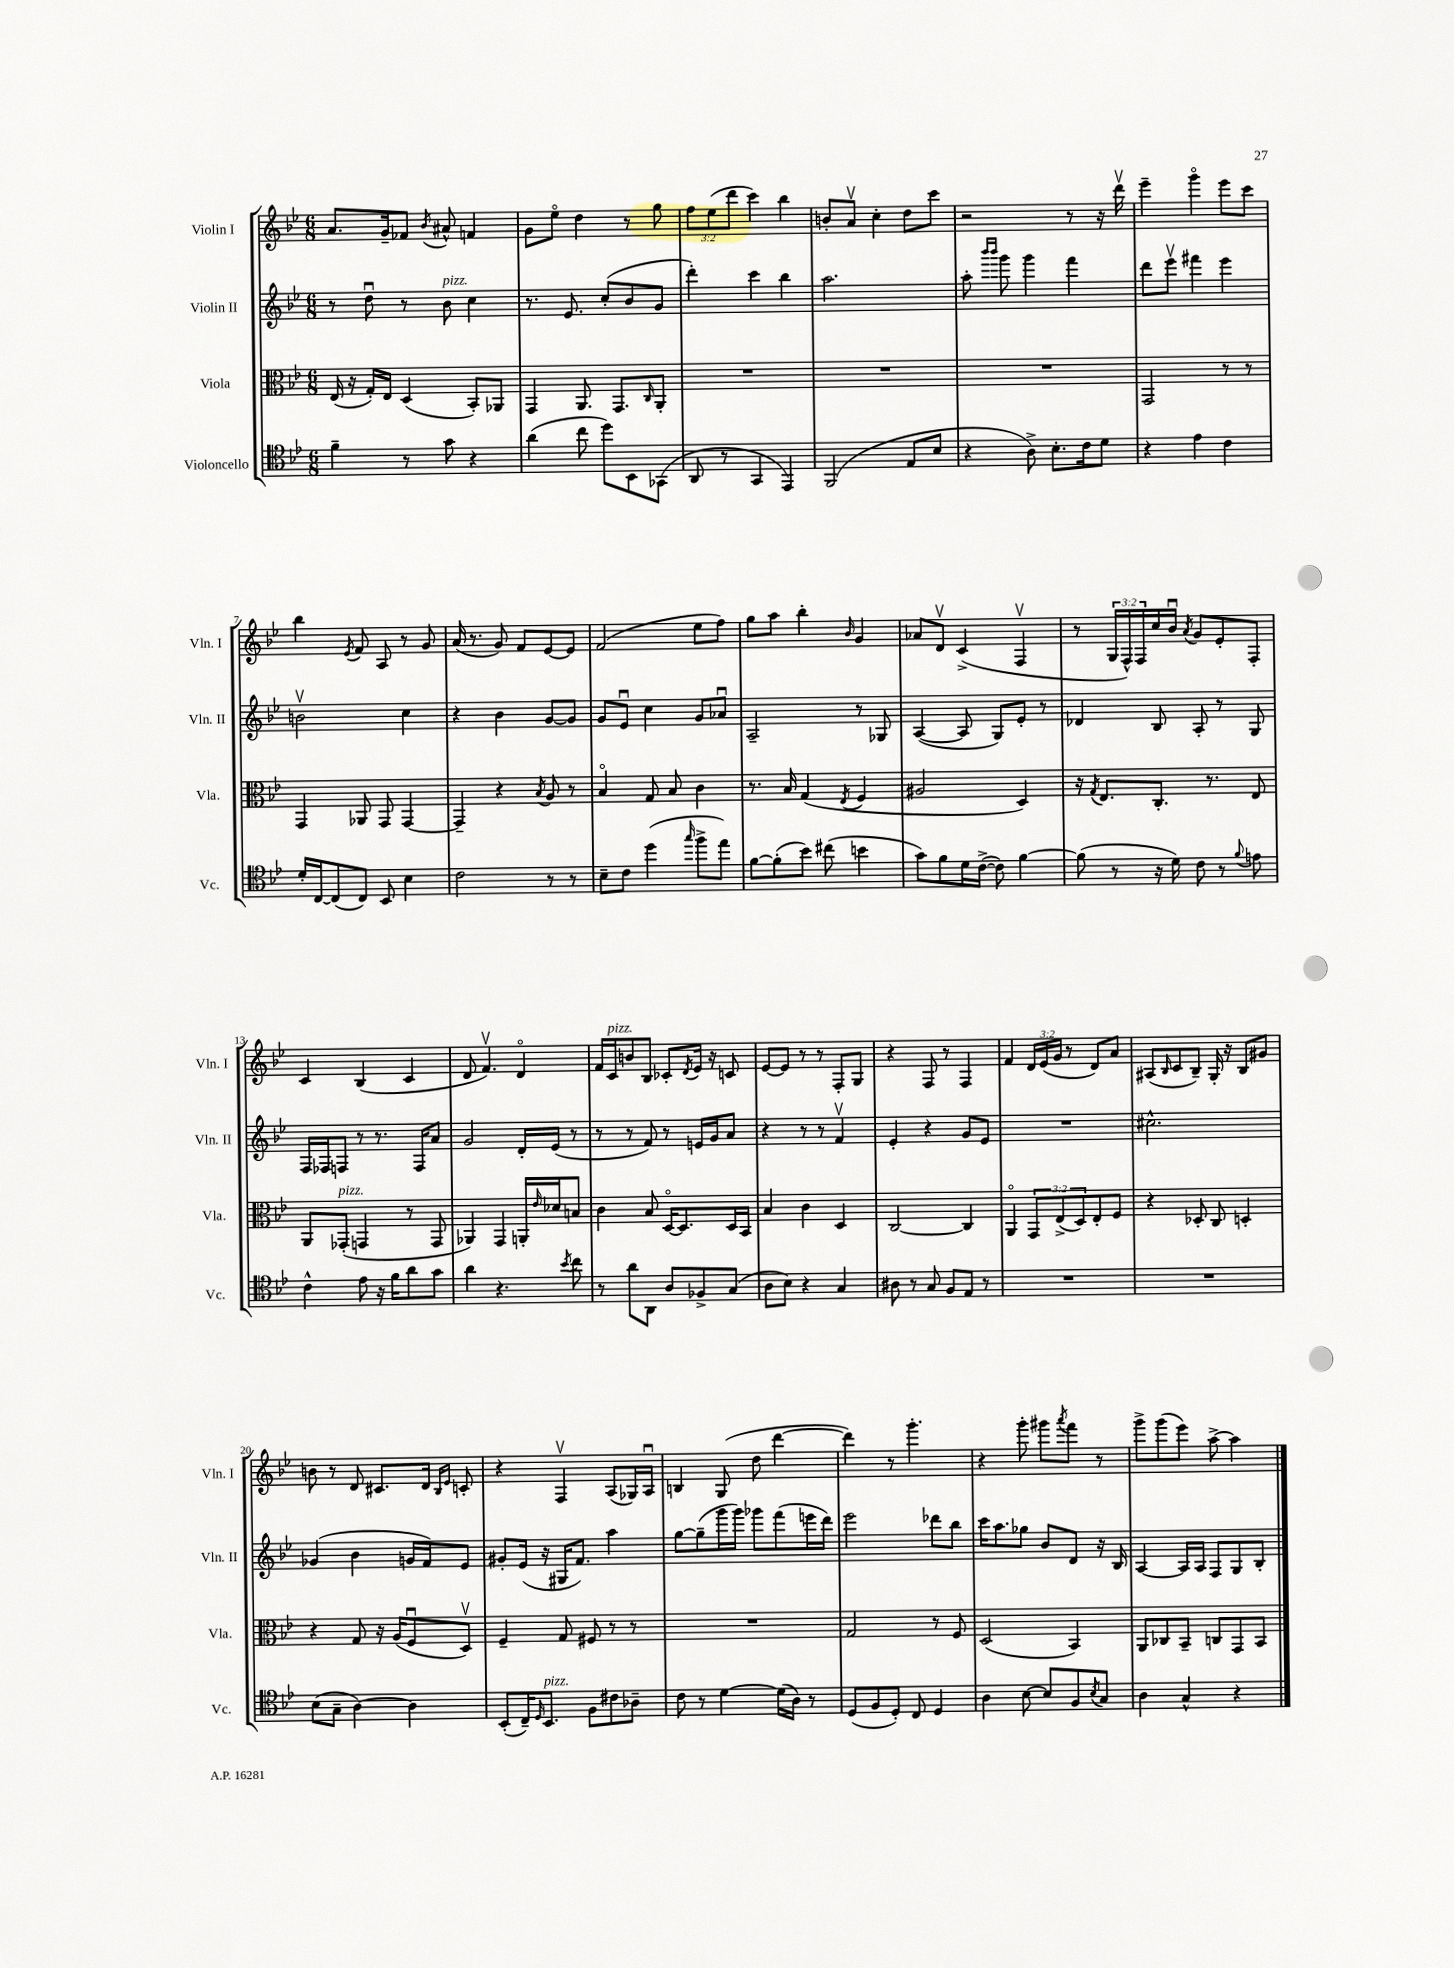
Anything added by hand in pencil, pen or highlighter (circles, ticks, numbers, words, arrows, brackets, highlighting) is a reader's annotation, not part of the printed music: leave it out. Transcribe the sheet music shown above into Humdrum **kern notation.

**kern	**kern	**kern	**kern
*part4	*part3	*part2	*part1
*staff4	*staff3	*staff2	*staff1
*I"Violoncello	*I"Viola	*I"Violin II	*I"Violin I
*I'Vc.	*I'Vla.	*I'Vln. II	*I'Vln. I
*clefC4	*clefC3	*clefG2	*clefG2
*k[b-e-]	*k[b-e-]	*k[b-e-]	*k[b-e-]
*M6/8	*M6/8	*M6/8	*M6/8
=1	=1	=1	=1
4f~\	(16E-/	8r	8.a/L
.	16r	.	.
.	16G'/LL)	8ddu\	.
.	16E-/JJ	.	16g~/k
8r	(4D/	8r	8f-X/J
.	.	.	8qb-/
!	!	!LO:TX:a:i:t=pizz.	!
8g\	.	8b-\	8a#X^^/
4r	8BB-'/L)	4cc\	4fn/
.	8AA-X/J	.	.
=2	=2	=2	=2
(4a\	4GG/	8.r	8g\L
.	.	.	8ee-\J
.	.	8.e-/	.
8cc\	8.AA/	.	4dd\
8dd\L)	.	(8cc'/L	.
.	8.GG/L	.	.
8BB-\	.	8b-/	8r
.	16qqC/	.	.
(8GG-X\J	8AA'/J	8g/J	8gg\
=3	=3	=3	=3
8AA/	2.r	4ddd'\)	12ff\L
.	.	.	(12ee-\
8r	.	.	.
.	.	.	12ddd\J
4GG/	.	4ccc\	4ccc\)
4EE-/)	.	4bb-\	4bb-\
=4	=4	=4	=4
(2FF/	2.r	2.aa\	8bn'/L
.	.	.	8av/J
.	.	.	4cc'\
8E-/L	.	.	8dd\L
8B-/J	.	.	8ccc\J
=5	=5	=5	=5
4r	2.r	8aa'\	2r
.	.	16qqbbb-/LL	.
.	.	16qqbbb-/JJ	.
.	.	8ggg\	.
8A^\)	.	4ggg\	.
8.B-'\L	.	.	.
.	.	4fff\	8r
16c\k	.	.	.
8d\J	.	.	16r
.	.	.	16dddv\
=6	=6	=6	=6
4r	2GG/	8ddd\L	4eee-~\
.	.	8eee-v\J	.
4e-\	.	4fff#X\	4ggg\
4c\	8r	4eee-\	8eee-\L
.	8r	.	8ccc\J
!!LO:LB:g=z
=7	=7	=7	=7
16d'/LL	4GG/	2bnv\	4bb-\
[16C/J	.	.	.
(8C/]	.	.	.
.	.	.	8qe-/
8C/J)	8AA-X/	.	8f/
8BB-/	8GG/	.	8A/
4B-\	[4GG/	4cc\	8r
.	.	.	8g/
=8	=8	=8	=8
2c\	4GG~/]	4r	(16a/
.	.	.	8.r
.	4r	4b-\	8g/)
.	.	.	8f/L
.	8qB-/	.	.
8r	8A/	[8g/L	[8e-/
8r	8r	8g/J]	8e-/J]
=9	=9	=9	=9
8B-~\L	4B-/	8g/L	(2f/
8c\J	.	8e-u/J	.
(4dd\	8G/	4cc\	.
.	8B-/	.	.
16qqgg/	.	.	.
8ff^\L	4c\	8g/L	8ee-\L
8ee-\J)	.	8a-Xu/J	8ff\J)
=10	=10	=10	=10
[8f\L	8.r	2A~/	8gg\L
(8f'\]	.	.	8aa\J
.	16B-/	.	.
8b-\J)	(4G/	.	4bb-'\
(8cc#X\	.	.	.
.	8qE-/	.	16qqb-/
4bn\	4F/	8r	4g/
.	.	8G-X/	.
=11	=11	=11	=11
8g\L)	2A#X/	([4A/	8a-X/L
8f\	.	.	8dv/J
16d\L	.	8A/]	(4c^/
([16c^\JJ	.	.	.
8c\])	.	8G/L)	.
[4f\	4D/)	8e-'/J	4Fv/
.	.	8r	.
=12	=12	=12	=12
(8f\]	16r	4d-X/	8r
.	8qG/	.	.
.	8.E-/L	.	.
8r	.	.	24G/LL
.	.	.	24F^^/)
.	.	.	24F/
16r	8.C'/J	8B-/	16cc/
16d\)	.	.	16b-u/JJ
.	.	.	8qa/
8c\	.	8A'/	8g/L
.	8.r	.	.
8r	.	8r	8e-'/
8qqf/	.	.	.
8en\	8E-/	8G/	8F'/J
!!LO:LB:g=z
=13	=13	=13	=13
4c^^\	8AA/L	16F/LL	4c/
.	.	16F-X/J	.
!	!LO:TX:a:i:t=pizz.	!	!
.	(8GG-X'/J	8Fn/J	.
8e-\	4GGn/	8r	(4B-/
16r	.	8.r	.
16f\KL	.	.	.
8a\	8r	.	4c/
.	.	16F/KL	.
8g\J	8GG/	8a/J	.
=14	=14	=14	=14
4a\	4AA-X/)	2g/	8d/
.	.	.	4.fv/)
4.r	4GG/	.	.
.	16AAn'/LL	16d'/LL	4d/
.	16qqe-/	.	.
.	16d-X/J	(16e-/JJ	.
8qb-/	.	.	.
8cc\	8Bn/J	8r	.
=15	=15	=15	=15
8r	4c\	8r	16f/LL
!	!	!	!LO:TX:a:i:t=pizz.
.	.	.	16c/J
8a\L	.	8r	8bn/
8AA\J	8B-/	8f/)	8B-/J
8A/L	[16D/KL	8r	8c-X'/L
.	8.D/]	.	.
.	.	.	8qd/
8F-X^/	.	16en/LL	16e-/Jk
.	.	16g/J	16r
(8G/J	16D/L	8a/J	8cn/
.	16BB-/JJ	.	.
=16	=16	=16	=16
8A\L	4B-/	4r	[8e-/L
8B-\J)	.	.	8e-/J]
4r	4c\	8r	8r
.	.	8r	8r
4G/	4D/	4fv/	8F'/L
.	.	.	8G/J
=17	=17	=17	=17
8A#X\	[2C/	4e-'/	4r
8r	.	.	.
8G/	.	4r	8F/
8F/L	.	.	8r
8E-/J	4C/]	8g/L	4F/
8r	.	8e-/J	.
=18	=18	=18	=18
2.r	4AA/	2.r	4f/
.	12GG/L	.	24d/LL
.	.	.	(24e-/
.	(12E-^/	.	24g/JJ
.	.	.	8r
.	12D/)	.	.
.	8E-'/	.	8d/L)
.	8F/J	.	8a/J
=19	=19	=19	=19
2.r	4r	2.cc#X^^\	(8A#X/L
.	.	.	16qqB-/
.	.	.	8c/
.	8D-X'/	.	8B-~/J)
.	8C/	.	16G'/
.	.	.	16r
.	4Dn'/	.	8B-/L
.	.	.	8g#X/J
!!LO:LB:g=z
=20	=20	=20	=20
(8B-\L	4r	(4g-X/	8bn\
8G~\J	.	.	8r
[4A\)	8G/	4b-\	8d/
.	16r	.	8.c#X/L
.	(16A/KL	.	.
4A\]	8Fu/	16gn/LL	.
.	.	16f/J)	16d/Jk
.	.	.	16qqB-/LL
.	.	.	16qqe-/JJ
.	8Dv/J)	8e-/J	8cn'/
=21	=21	=21	=21
(8BB-'/L	4F~/	8g#X'/L	4r
16C~/K)	.	(16e-/Jk	.
16qqD/	.	.	.
!LO:TX:a:i:t=pizz.	!	!	!
8.BB-/J	.	16r	.
.	8G/	16G#X/KL	4Fv/
.	.	8.f/J)	.
8F\L	8F#X/	.	.
8c#X\	8r	4aa\	(8A/L
8A-X~\J	8r	.	16G-X/L)
.	.	.	16Au/JJ
=22	=22	=22	=22
8c\	2.r	[8gg\L	4Bn/
8r	.	(8gg~\]	.
[4d\	.	16ggg\L	(8G/
.	.	16ggg\JJ)	.
.	.	8ggg-X\L	8dd\
(16d\LL]	.	(8fff\	[4ddd\
16A\JJ)	.	.	.
8r	.	16eeen\L	.
.	.	16ddd\JJ)	.
=23	=23	=23	=23
(8D/L	2G/	2eee-\	4ddd\])
8F/	.	.	.
8D'/J)	.	.	8r
8C/	.	.	4.ggg'\
4D/	8r	8ddd-X\L	.
.	8F/	8bb-\J	.
=24	=24	=24	=24
4A\	(2D/	16ccc\KL	4r
.	.	8.aa\	.
[8B-\	.	8gg-X\J	8ggg'\
8B-/L]	.	8b-/L	8ggg#X\L
.	.	.	8qaaa/
8F/	4BB-/)	8d/J	8fff\J
8qB-/	.	.	.
8G/J	.	16r	8r
.	.	16B-/	.
=25	=25	=25	=25
4A\	8AA/L	[4A/	8ggg^\L
.	8C-X/	.	(8ggg\
4G^^/	8BB-~/J	16A/LL]	8eee-\J)
.	.	16A/JJ	.
.	8Cn/L	8F/L	[8aa^\
4r	8GG/	8G/	4aa\]
.	8BB-/J	8B-'/J	.
==	==	==	==
*-	*-	*-	*-
